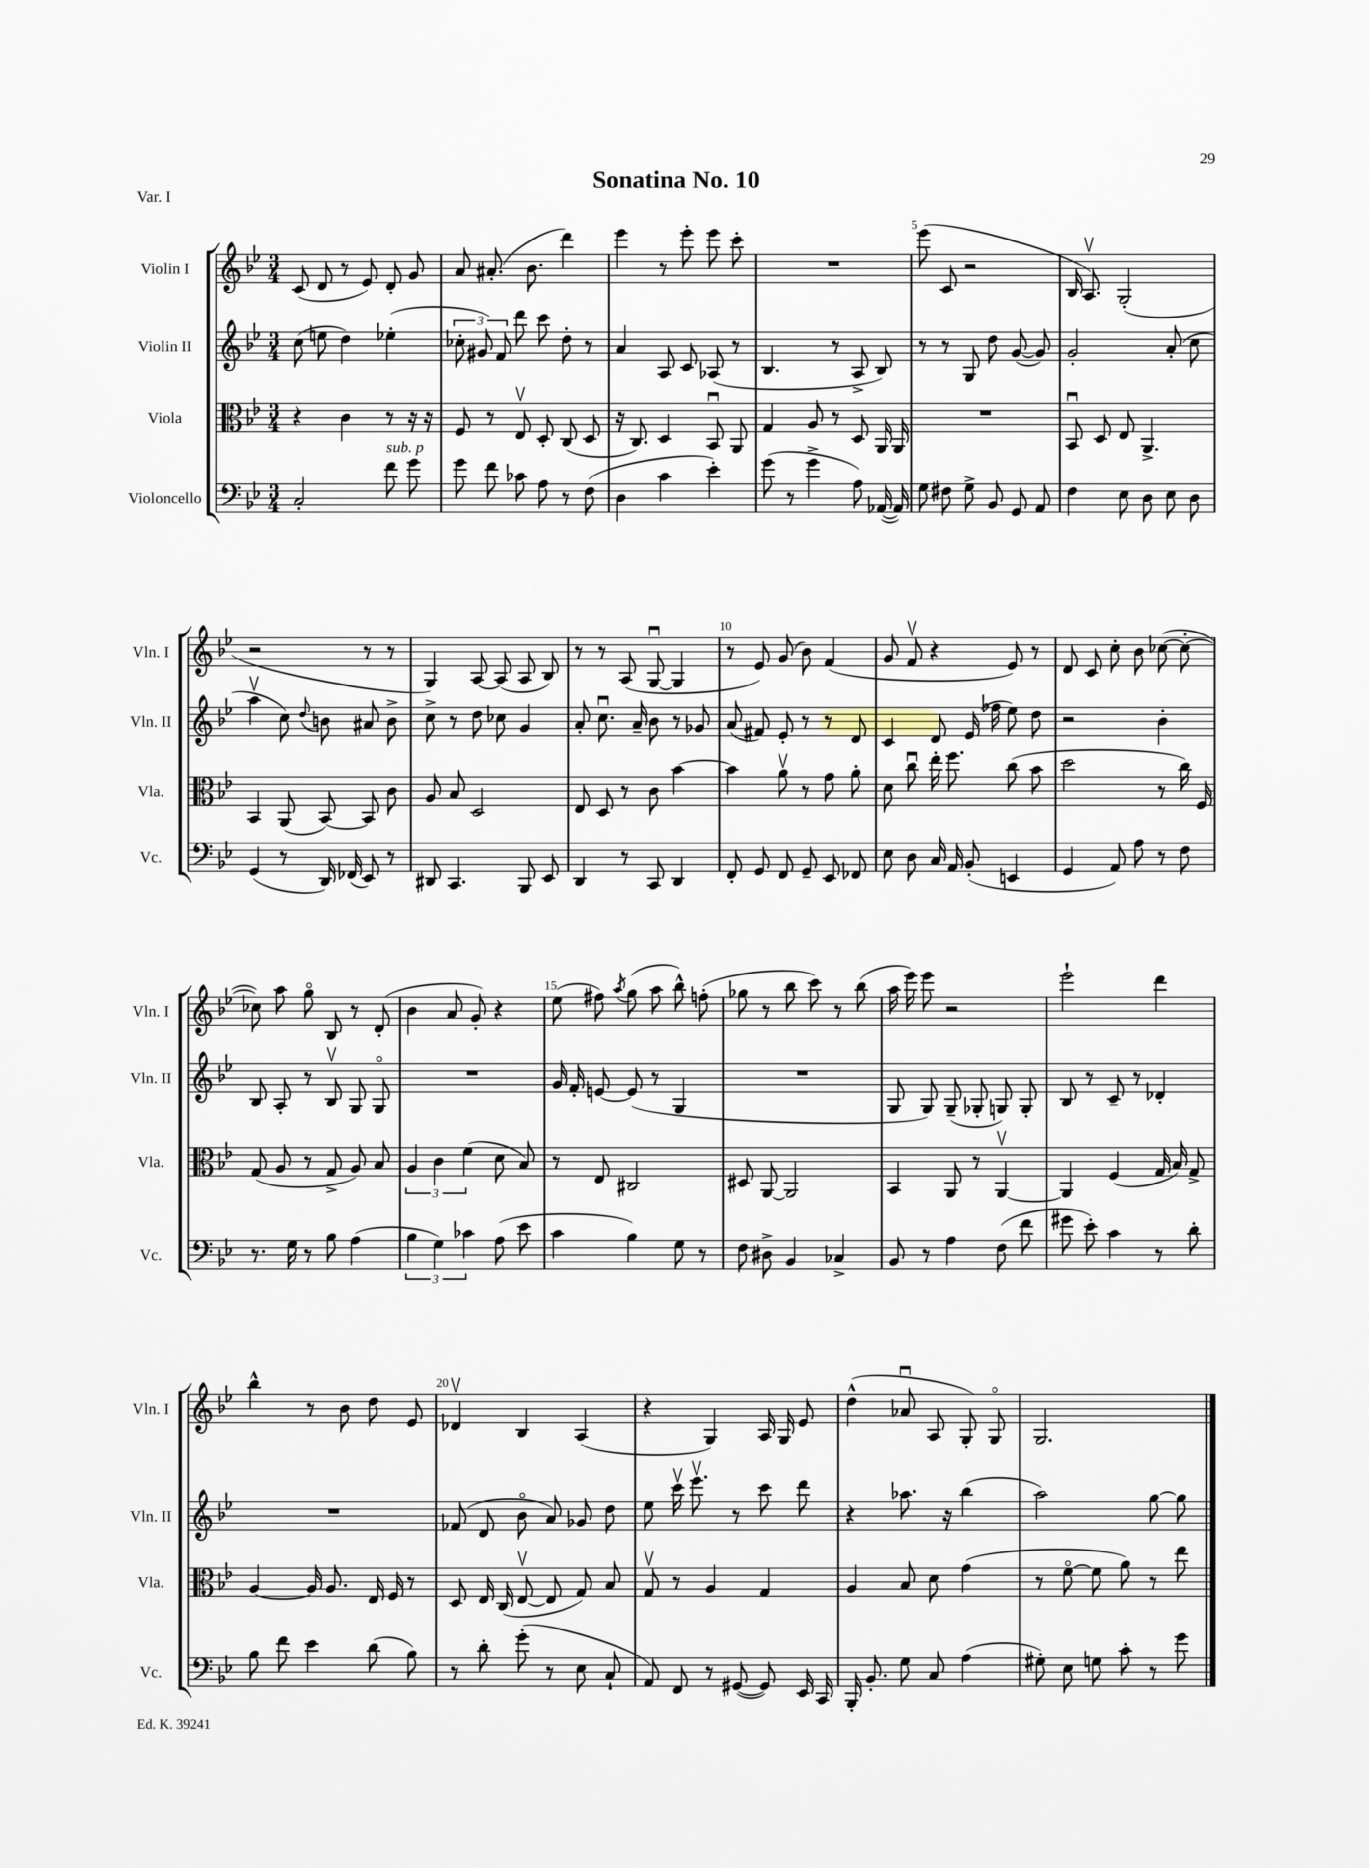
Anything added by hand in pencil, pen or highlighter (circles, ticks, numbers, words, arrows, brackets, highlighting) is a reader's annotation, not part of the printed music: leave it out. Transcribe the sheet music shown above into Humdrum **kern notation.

**kern	**kern	**kern	**kern
*part4	*part3	*part2	*part1
*staff4	*staff3	*staff2	*staff1
*I"Violoncello	*I"Viola	*I"Violin II	*I"Violin I
*I'Vc.	*I'Vla.	*I'Vln. II	*I'Vln. I
*clefF4	*clefC3	*clefG2	*clefG2
*k[b-e-]	*k[b-e-]	*k[b-e-]	*k[b-e-]
*M3/4	*M3/4	*M3/4	*M3/4
=1	=1	=1	=1
2C'/	4r	(8cc\	(8c/
.	.	8een\	8d/
.	4c\	4dd\)	8r
.	.	.	8e-/)
!LO:TX:a:i:t=sub. p	!	!	!
8f\	8r	(4ee-X'\	8d'/
8g\	16r	.	8g/
.	16r	.	.
=2	=2	=2	=2
8g\	8F/	12cc-X'\	8a/
.	.	12g#X/)	.
8f\	8r	.	(8.a#X'/
.	.	12f/	.
8c-X\	8E-v/	8ddd\	.
.	.	.	8.b-\
8A\	8D'/	8ccc\	.
8r	(8C/	8dd'\	4ddd\)
(8F\	8D/	8r	.
=3	=3	=3	=3
4D\	16r	4a/	4eee-\
.	8.C/)	.	.
4c\	4D/	8A/	8r
.	.	8c/	8eee-'\
4e-'\)	8BB-u/	(8A-X/	8eee-\
.	8AA/	8r	8ccc'\
=4	=4	=4	=4
(8g\	4G/	4.B-/	2.r
8r	.	.	.
4g^\	8A/	.	.
.	8r	8r	.
8A\)	8D/	8A^/	.
([16AA-X/	16AA/	8B-/)	.
16AA-/])	16AA/	.	.
=5	=5	=5	=5
8G\	2.r	8r	(8eee-\
8F#X\	.	8r	8c/
8G^\	.	8G/	2r
8BB-/	.	8dd\	.
8GG/	.	([8g/	.
8AA/	.	8g/])	.
=6	=6	=6	=6
4F\	8BB-u/	2g'/	16B-/
.	.	.	8.Av/)
.	8D/	.	.
8E-\	8E-/	.	(2G'/
8D\	4.AA^/	.	.
8E-\	.	(8a'/	.
8D\	.	8cc\	.
!!LO:LB:g=z
=7	=7	=7	=7
(4GG/	4BB-/	4aav\	2r
8r	(8AA/	8cc\)	.
.	.	8qqdd/	.
16DD/)	[8BB-/)	8bn\	.
(16FF-X/	.	.	.
8EE-/)	8BB-/]	8a#X/	8r
8r	8c\	8b^\	8r
=8	=8	=8	=8
8DD#X/	8A/	8cc^\	4G/)
4.CC/	8B-/	8r	.
.	2D/	8dd\	[8A/
.	.	8cc-X\	(8A/]
8BBB-/	.	4g/	8A/
8EE-/	.	.	8B-/)
=9	=9	=9	=9
4DD/	8E-/	8a'/	8r
.	8D/	8.ccu\	8r
8r	8r	.	(8A/
.	.	16a~/	.
8CC/	8c\	8b-\	[8Gu/
4DD/	[4b-\	8r	4G/]
.	.	8g-X/	.
=10	=10	=10	=10
8FF'/	4b-\]	(8a/	8r
8GG/	.	8f#X/)	8e-/)
8FF/	8av\	8e-'/	(8g/
8GG~/	8r	8r	8b-\)
8EE-/	8g\	8r	(4f/
8FF-X/	8a'\	8d/	.
=11	=11	=11	=11
8E-\	8d\	4c/	8g/
8D\	8ccu\	.	8fv/
16C/	16ee-'\	8d/	4r
16AA/	8.ff\	.	.
(8BB-'/	.	(16e-/	.
.	.	16ff-X\	.
4EEn/	(8cc\	8ee-\)	8e-/)
.	8b-\	8dd\	8r
=12	=12	=12	=12
4GG/	2dd\	2r	8d/
.	.	.	8c/
8AA/)	.	.	8cc'\
8A\	.	.	8b-\
8r	8r	4b-'\	([8cc-X\
8F\	16cc\)	.	8cc-'\_
.	16F/	.	.
!!LO:LB:g=z
=13	=13	=13	=13
8.r	(8G/	8B-/	8cc-X\])
.	8A/	8A'/	8aa\
16G\	.	.	.
8r	8r	8r	8gg\
8B-\	8G^/	8B-v/	8B-/
(4A\	8A/)	8G/	8r
.	8B-/	8G/	(8d'/
=14	=14	=14	=14
6B-\	6A/	2.r	4b-\
6G\)	6c\	.	.
.	.	.	8a/
6c-X\	(6f\	.	.
.	.	.	8g'/)
(8A\	8d\	.	4r
8e-\	8B-/)	.	.
=15	=15	=15	=15
4c\	8r	16g/	(8ee-\
.	.	16f'/	.
.	8E-/	[8en/	8ff#X\)
.	.	.	8qaa/
4B-\)	2C#X/	(8e/]	(8gg\
.	.	8r	8aa\
8G\	.	4G/	8bb-^^\)
8r	.	.	(8ffn'\
=16	=16	=16	=16
8F\	8D#X/	2.r	8gg-X\
8D#X^\	[8AA/	.	8r
4BB-/	2AA/]	.	8bb-\
.	.	.	8ccc\)
4C-X^/	.	.	8r
.	.	.	(8bb-\
=17	=17	=17	=17
8BB-/	4BB-/	8G/	16aa\
.	.	.	16eee-\)
8r	.	8G/)	8eee-\
4A\	8AA/	(8G~/	2r
.	8r	8G-X'/	.
(8F\	[4AAv/	8Gn/)	.
8f\	.	8G'/	.
=18	=18	=18	=18
8g#X\	4AA/]	8B-/	2eee-`\
8e-'\)	.	8r	.
4c\	(4F/	8c~/	.
.	.	8r	.
8r	16G/	4d-X'/	4ddd\
.	16B-/)	.	.
8d'\	8G^/	.	.
!!LO:LB:g=z
=19	=19	=19	=19
8B-\	[4A/	2.r	4bb-^^\
8f\	.	.	.
4e-\	16A/]	.	8r
.	8.A/	.	.
.	.	.	8b-\
(8d\	16E-/	.	8dd\
.	16F/	.	.
8B-\)	8r	.	8e-/
=20	=20	=20	=20
8r	8D/	(8f-X/	4d-Xv/
8d'\	16E-/	8d/	.
.	(16C/	.	.
(8g'\	[8E-v/	8b-\	4B-/
8r	8E-/]	8a/)	.
8E-\	8G/)	8g-X/	(4A/
8C`/	8B-/	8dd\	.
=21	=21	=21	=21
8AA/)	8Gv/	8ee-\	4r
8FF/	8r	16cccv\	.
.	.	8.eee-v\	.
8r	4A/	.	4G/)
([8GG#X/	.	8r	.
8GG#/])	4G/	8ccc\	16A/
.	.	.	16G/
16EE-/	.	8ddd\	8e-/
16CC/	.	.	.
=22	=22	=22	=22
16BBB-'/	4A/	4r	(4dd^^\
8.BB-'/	.	.	.
8G\	8B-/	8.aa-X\	8a-Xu/
8C/	8d\	.	8A/
.	.	16r	.
(4A\	(4g\	(4bb-\	8G'/)
.	.	.	8G/
=23	=23	=23	=23
8G#X'\)	8r	2aa\)	2.G/
8E-\	[8f\	.	.
8Gn\	8f\]	.	.
8c'\	8a\)	.	.
8r	8r	[8gg\	.
8g\	8ee-\	8gg\]	.
==	==	==	==
*-	*-	*-	*-
